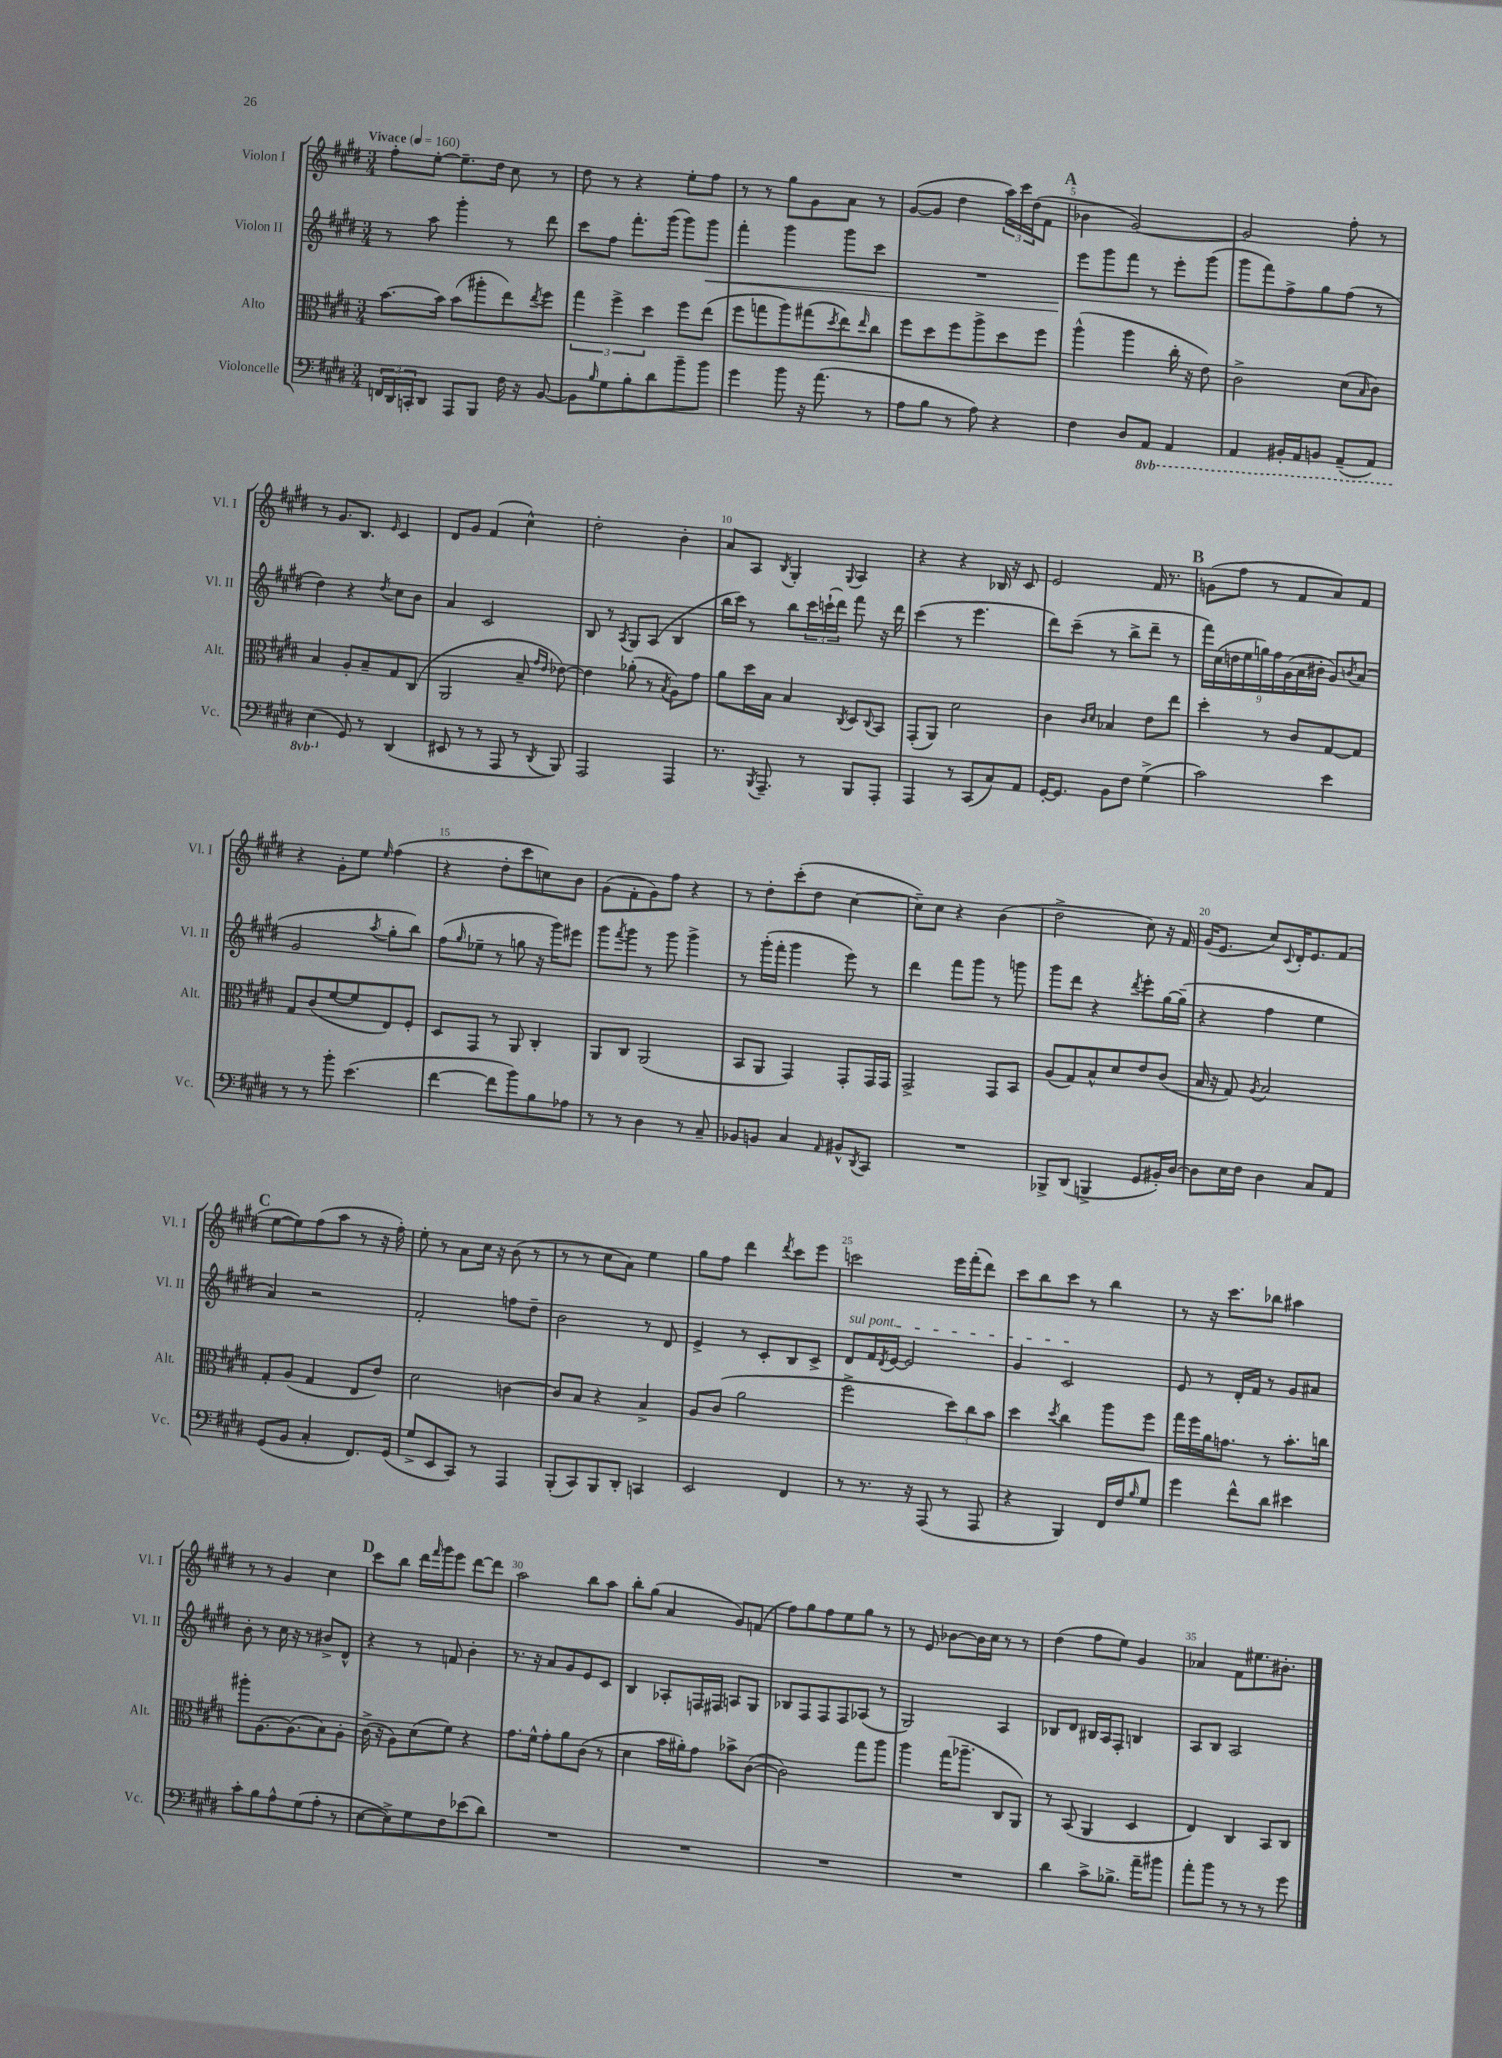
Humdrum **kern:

**kern	**kern	**kern	**dynam	**kern
*part4	*part3	*part2	*part2	*part1
*staff4	*staff3	*staff2	*staff2	*staff1
*I"Violoncelle	*I"Alto	*I"Violon II	*	*I"Violon I
*I'Vc.	*I'Alt.	*I'Vl. II	*	*I'Vl. I
*clefF4	*clefC3	*clefG2	*	*clefG2
*k[f#c#g#d#]	*k[f#c#g#d#]	*k[f#c#g#d#]	*	*k[f#c#g#d#]
*M3/4	*M3/4	*M3/4	*	*M3/4
*MM160	*MM160	*MM160	*	*MM160
=1	=1	=1	=1	=1
!	!	!	!	!LO:TX:a:B:t=Vivace
24FFn/LL	[8.b\L	8r	.	8ff#'\L
24DD#/	.	.	.	.
24CCn'/J	.	.	.	.
8DD#/J	.	8aa\	.	[8ee'\J
.	16b\Jk]	.	.	.
8AAA/L	(8b\L	4ggg#'\	.	8.ee~\L]
8BBB/J	8aa#X'\	.	.	.
.	.	.	.	16dd#\Jk
16F#\	8ee\)	8r	.	8cc#\
16r	.	.	.	.
.	8qee/	.	.	.
[8BB/	8ff#\J	8ddd#\	.	8r
=2	=2	=2	=2	=2
8BB\L]	6gg#\	8ccc#\L	.	8dd#\
16qqB/	.	.	.	.
8G#\	.	8ff#\J	.	8r
.	6ff#^\	.	.	.
8B'\	.	8.fff#'\L	.	4r
.	6dd#\	.	.	.
8d#\	.	.	.	.
.	.	(16ggg#\Jk	.	.
8b~\	8ff#\L	8ggg#\L)	.	8ee'\L
!	!	!	!LO:HP:b	!
8b\J	(8ee\J	8ggg#\J	<	8ff#\J
=3	=3	=3	=3	=3
4g#\	8ff#\L	4fff#'\	.	8r
.	8ggn\	.	.	8r
8b\	8aa\)	4ggg#\	.	8gg#\L
16r	(8gg#X\	.	.	8g#\
(8.a\	.	.	.	.
.	8qdd#/	.	.	.
.	8ee\)	8ggg#\L	.	8a\J
.	16qqee/	.	.	.
8r	8cc#\J	8ccc#\J	.	8r
=4	=4	=4	=4	=4
8A\L	8ff#\L	2.r	.	([8g#/L
8B\J	8dd#\	.	.	8g#/J]
8r	8ff#\	.	.	4dd#\
8A\)	8aa^\	.	.	.
4r	8dd#\	.	.	24aa\LL)
.	.	.	.	24ccc#\
.	.	.	.	(24dd#\J
.	8ff#\J	.	.	8f#\J
!!LO:REH:place=s1:t=A
=5	=5	=5	=5	=5
4F#\	(4aa^^\	8eee\L	.	4b-X\
.	.	8ggg#\	[	.
8D#/L	4aa\	8fff#\J	.	[2g#/)
*8ba	*	*	*	*
8AAA/J	.	8r	.	.
4AAA/	16cc#'\	8eee'\L	.	.
.	16r	.	.	.
.	8e\)	(8ggg#\J	.	.
=6	=6	=6	=6	=6
4AAA/	2c#^\	8ggg#\L	.	2g#/]
.	.	8fff#\)	.	.
16BBB#X'/LL	.	8ff#^\	.	.
16AAA/J	.	.	.	.
8BBBn/J	.	8gg#\	.	.
(8AAA~/L	(8d#\L	(8ff#\J	.	8ff#'\
.	16qqB/	.	.	.
8AAA/J)	8c#\J)	8r	.	8r
!!LO:LB:g=z
=7	=7	=7	=7	=7
(4EE\	4B/	4dd#\)	.	8r
.	.	.	.	8.g#/L
*X8ba	*	*	*	*
8GG#/)	8A'/L	4r	.	.
.	.	.	.	8.B/J
8r	8B~/	.	.	.
.	.	8qdd#/	.	16qqe/
(4DD#/	8G#/	8cc#\L	.	4c#/
.	(8C#/J	8b\J	.	.
=8	=8	=8	=8	=8
8EE#X/	2AA/	4a/	.	8d#/L
8r	.	.	.	8g#/J
8r	.	2c#/	.	(4f#/
8AAA/	.	.	.	.
8r	8B~/	.	.	4cc#^^\)
.	16qqg#/LL	.	.	.
8qDD#/	16qqe/JJ	.	.	.
8BBB/)	[8e-X\)	.	.	.
=9	=9	=9	=9	=9
2AAA/	4e-\]	8B/	.	2dd#'\
.	.	8r	.	.
.	.	8qA/	.	.
.	(8a-X'\	8G#/L	.	.
.	8r	(8A/J	.	.
.	8qB/	.	.	.
4AAA/	8A\L)	4B/	.	4b'\
.	8g#\J	.	.	.
=10	=10	=10	=10	=10
8.r	8a\L	16bb\LL	.	8a/L
.	.	16ccc#\JJ)	.	.
.	16dd#\L	8r	.	8A/J
8qBBB/	.	.	.	.
8.AAA~/	16B\JJ	.	.	.
.	.	.	.	8qB/
.	4B/	8bb\L	.	4G#'/
8r	.	24ccc#\L	.	.
.	.	(24cccn`\	.	.
.	.	24ddd#\JJ)	.	.
.	8qC#/	.	.	8qqG#/
8BBB/L	8D#/L	8fff#\	.	4A/
.	8qqC#/	.	.	.
8AAA'/J	8BB/J	16r	.	.
.	.	16ddd#\	.	.
=11	=11	=11	=11	=11
4AAA/	(8GG#'/L	(4ccc#\	.	4r
.	8AA/J)	.	.	.
8r	2d#\	8r	.	4r
(8CC#/L	.	4.eee\	.	.
8C#/)	.	.	.	16B-X/
.	.	.	.	16r
8AA/J	.	.	.	8c#/
=12	=12	=12	=12	=12
[16GG#'/KL	4c#\	8ddd#\L)	.	2e/
8.GG#/J]	.	.	.	.
.	.	(8ccc#~\J	.	.
.	16qqc#/LL	.	.	.
.	16qqd#/JJ	.	.	.
8BB\L	4B-X/	8r	.	.
8F#\J	.	8bb^\L	.	.
(4G#^\	8e\L	8ddd#~\J	.	16f#/
.	.	.	.	8.r
.	8ee\J	8r	.	.
!!LO:REH:place=s1:t=B
=13	=13	=13	=13	=13
2c#\)	4dd#'\	18fff#\LL)	.	(8gn\L
.	.	(18cc#\	.	.
.	.	18ddn\	.	.
.	.	.	.	8ff#\J
.	.	18ee\	.	.
.	.	18ggn\)	.	.
.	8r	.	.	8r
.	.	18ff#\	.	.
.	.	(18g#\	.	.
.	8c#/L	.	.	8f#/L
.	.	18a\	.	.
.	.	18b#X'\JJ	.	.
4e\	[8G#/	8g#/L)	.	8a/)
.	.	8qbn/	.	.
.	8G#/J]	(8a/J	.	8f#/J
!!LO:LB:g=z
=14	=14	=14	=14	=14
8r	8G#/L	2g#/	.	4r
8r	(8c#/	.	.	.
8b'\	[8f#/	.	.	8g#'\L
(4.e\	8f#/]	.	.	8ee\J
.	.	8qaa/	.	16qqee/
.	8E/)	8gg#'\L	.	(4ff#\
.	8F#'/J	8bb\J)	.	.
=15	=15	=15	=15	=15
[4f#\	8D#/L	(8ff#\L	.	4r
.	.	16qqgg#/	.	.
.	8GG#/J	8ee-X~\J	.	.
8f#\L]	8r	8r	.	8dd#'\L
8b\)	8AA/	8ggn\	.	8ccc#\
8B\	4C#'/	16r	.	8ccn\)
.	.	16ggg#\KL)	.	.
8A-X\J	.	8eee#X\J	.	8b\J
=16	=16	=16	=16	=16
8r	8AA/L	8ggg#\L	.	(8g#\L
.	.	8qfff#/	.	.
8r	8C#/J	8ggg#\J	.	8f#'\
4D#\	(2AA/	8r	.	8g#\)
.	.	8ggg#\	.	8ff#\J
8r	.	4ggg#^\	.	4r
8C#~/	.	.	.	.
=17	=17	=17	=17	=17
8BB-X/L	8BB/L	8r	.	8r
8BBn/J	8AA/J	(16ggg#'\LL	.	8dd#'\L
.	.	16fff#'\JJ	.	.
4C#/	4GG#/)	4ggg#\	.	(8ccc#'\
.	.	.	.	8dd#\J
16qqAA/	.	.	.	.
8BB#X^^/L	8GG#'/L	8eee\)	.	[4cc#\
8qDD#/	.	.	.	.
8CC#/J	16GG#/L	8r	.	.
.	16GG#/JJ	.	.	.
=18	=18	=18	=18	=18
2.r	2GG#^/	4ddd#\	.	8cc#~\L])
.	.	.	.	8cc#\J
.	.	8fff#\L	.	4r
.	.	8ggg#\J	.	.
.	8GG#/L	8r	.	(4b\
.	8BB/J	8gggn\	.	.
=19	=19	=19	=19	=19
8BBB-X^/L	(8A/L	8ggg#\L	.	2dd#^\
(8DD#/J	8G#/)	8ddd#\J	.	.
4BBBn^/	8B^^/	4r	.	.
.	8d#/	.	.	.
.	.	8qddd#/	.	.
8GG#/L	8e/	8eee'\L	.	8cc#\)
16BB#X'/L)	(8c#/J	[16gg#\L	.	16r
[16D#/JJ	.	(16gg#~\JJ]	.	16f#/
=20	=20	=20	=20	=20
8D#\L]	16B/	4r	.	(16g#/KL
.	16r	.	.	8.e/J
16E\L	8G#/)	.	.	.
16F#\JJ	.	.	.	.
.	8qA/	.	.	.
4D#\	2B/	4ff#\	.	8cc#/L)
.	.	.	.	8qqc#/
.	.	.	.	16d#'/K
.	.	.	.	8.e/
8C#/L	.	4ee\	.	.
8AA/J	.	.	.	(8f#/J
!!LO:LB:g=z
!!LO:REH:place=s1:t=C
=21	=21	=21	=21	=21
(8GG#/L	8G#'/L	4a/)	.	[8ee\L
8BB/J	(8A/J	.	.	8ee\])
4C#'/	4G#/	2r	.	(8ff#\
.	.	.	.	8aa\J
8.FF#/L)	8E/L	.	.	8r
.	8e/J)	.	.	16r
(16GG#/Jk	.	.	.	16ff#'\)
=22	=22	=22	=22	=22
8G#^/L	2d#\	2f#'/	.	8ee'\
8EE/	.	.	.	8r
8CC#/J)	.	.	.	8a\L
8r	.	.	.	16cc#\Jk
.	.	.	.	16r
4AAA/	[4cn\	8ffn\L	.	(8b\
.	.	8dd#~\J	.	8r
=23	=23	=23	=23	=23
(8BBB'/L	8c/L]	2b\	.	8r
8CC#/)	8B/J	.	.	8r
8BBB/	4r	.	.	8cc#\L
8DD#'/J	.	.	.	8a\J)
4CCn/	4B^/	8r	.	4ee\
.	.	8d#/	.	.
=24	=24	=24	=24	=24
2EE/	8A/L	4e^/	.	8gg#\L
.	(8c#/J	.	.	8ff#\J
.	2a\	8r	.	4ddd#\
.	.	8c#'/L	.	.
.	.	.	.	8qddd#/
4FF#/	.	8B/	.	8ccc#\L
.	.	8c#^/J	.	8eee\J
=25	=25	=25	=25	=25
!	!	!LO:TX:a:i:t=sul pont.	!	!
8r	2ff#^\	8d#/L	.	2cccn\
8.r	.	16f#/L	.	.
.	.	8qd#/	.	.
.	.	[16e/JJ	.	.
.	.	2e/]	.	.
16r	.	.	.	.
(8AAA/	.	.	.	.
8r	12dd#\L)	.	.	16eee\LL
.	.	.	.	(16fff#'\J
.	12cc#\	.	.	.
8AAA/	.	.	.	8ddd#\J)
.	12b\J	.	.	.
=26	=26	=26	=26	=26
4r	4dd#\	4g#/	.	8ccc#\L
.	.	.	.	8bb\
.	8qdd#/	.	.	.
4BBB/)	4cc#\	2c#/	.	8ccc#\J
.	.	.	.	8r
16FF#/LL	8aa\L	.	.	4bb\
16F#/J	.	.	.	.
16qqB/	.	.	.	.
8G#/J	8ff#\J	.	.	.
=27	=27	=27	=27	=27
4g#\	16gg#\LL	8e/	.	8r
.	16ff#\	.	.	.
.	16a\J	8r	.	16r
.	8.gn\J	.	.	8.ccc#\L
8f#^^\L	.	16d#'/LL	.	.
.	.	16f#/JJ	.	.
8d#\J	8r	8r	.	8bb-X\J
4e#X\	8.b'\L	8g#/L	.	4aa#X\
.	.	8a#X/J	.	.
.	16ccn\Jk	.	.	.
!!LO:LB:g=z
=28	=28	=28	=28	=28
8c#'\L	8aa#X'\L	8b'\	.	8r
8B\	[8.A\	8r	.	8r
8A^^\	.	16cc#\	.	4g#/
.	(8.A\]	16r	.	.
(8G#\	.	8r	.	.
8A'\J	8B\)	8b#X^/L	.	4cc#\
8r	8A'\J	8d#^^/J	.	.
!!LO:REH:place=s1:t=D
=29	=29	=29	=29	=29
[8E\L	(16c#^\	4r	.	8ccc#\L
.	16r	.	.	.
8E^\])	8A\L)	.	.	8bb\J
8G#\	(8d#\	8r	.	16ddd#\LL
.	.	.	.	16qqfff#/
.	.	.	.	16ggg#\J
8F#\	8f#\J)	8fn/	.	8eee\J
(8e-X\	4r	4b'\	.	[8ddd#\L
8d#\J)	.	.	.	8ddd#\J]
=30	=30	=30	=30	=30
2.r	8.g#\L	8.r	.	2aa\
.	16f#^^\Jk	16r	.	.
.	8g#'\L	8a/L	.	.
.	8a\	8g#/	.	.
.	(8c#\J	8e/	.	8bb\L
.	8r	8c#/J	.	8aa\J
=31	=31	=31	=31	=31
2.r	4d#\	4B/	.	8bb'\L
.	.	.	.	(8gg#\J
.	16b\LL	8A-X'/L	.	4a/
.	16a#X'\J)	.	.	.
.	8g#\J	16Fn/L	.	.
.	.	16F#X/JJ	.	.
.	8b-X^\L	8An/L	.	8g#/L)
.	([8c#\J	8G#/J	.	(8fn/J
=32	=32	=32	=32	=32
2.r	2c#\])	8B-X/L	.	8ff#\L)
.	.	8F#/	.	8gg#\
.	.	8F#/	.	8ff#\
.	.	8F#/	.	8ee\
.	8gg#\L	(8A-X/J	.	8gg#\J
.	8aa\J	8r	.	8r
=33	=33	=33	=33	=33
2.r	4aa\	2G#/)	.	8r
.	.	.	.	8e/
.	(16gg#\KL	.	.	[8b-X\L
.	8.aa-X~\J	.	.	.
.	.	.	.	16b-\L]
.	.	.	.	16cc#\JJ
.	8C#/L	4A/	.	8r
.	8AA/J)	.	.	8r
=34	=34	=34	=34	=34
4d#\	8r	8B-X/L	.	(4dd#\
.	(8BB/	8d#/J	.	.
8c#^\L	4AA/	16B#X/LL	.	8ff#\L
.	.	16A/J	.	.
8.B-X^\J	.	8F#'/J	.	8ee\J)
.	4D#/	4Bn/	.	4g#/
16a~\KL	.	.	.	.
8b#X\J	.	.	.	.
=35	=35	=35	=35	=35
8a'\L	4E/)	8A/L	.	4a-X/
8b\J	.	8B/J	.	.
8r	4C#/	2A/	.	8f#\L
8r	.	.	.	8.ee#X\
8r	8BB/L	.	.	.
.	.	.	.	8.b#X'\J
8g#\	8C#/J	.	.	.
==	==	==	==	==
*-	*-	*-	*-	*-
